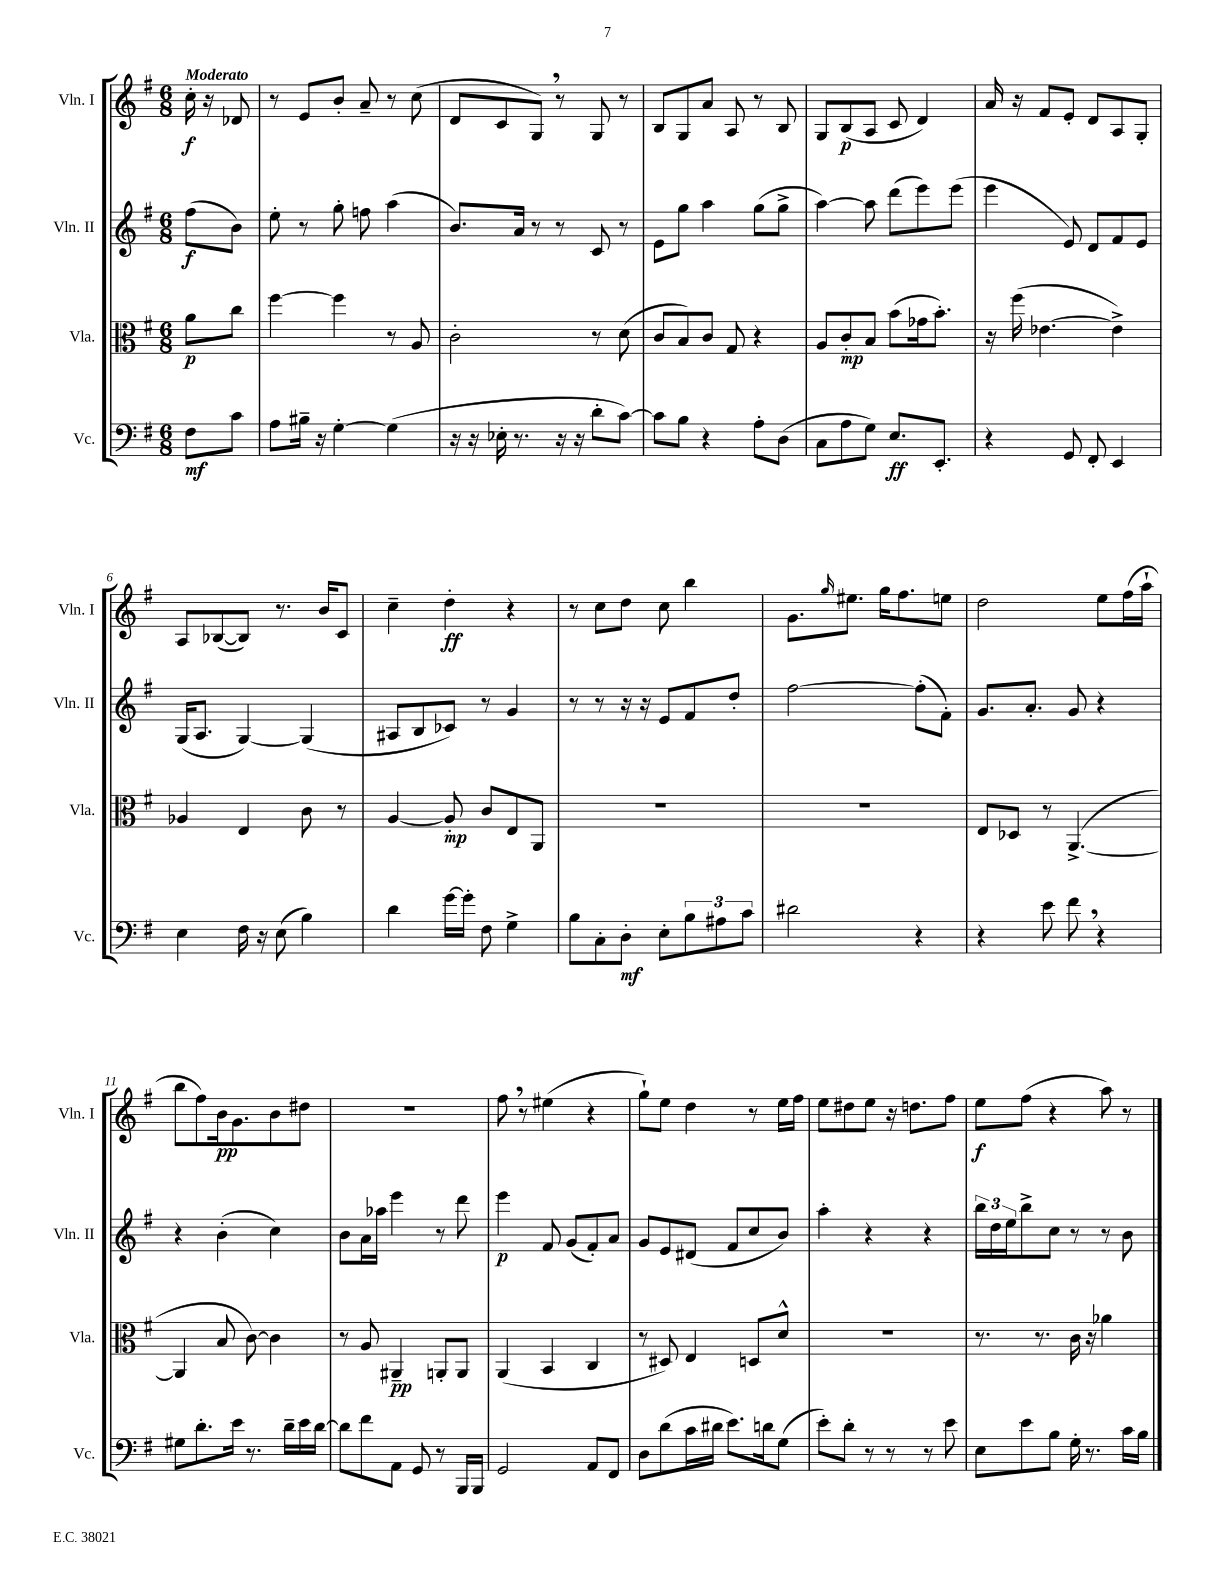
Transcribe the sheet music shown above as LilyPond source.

<<
\new StaffGroup <<
\new Staff = "s0" \with { instrumentName = "Vln. I" shortInstrumentName = "Vln. I" } {
    \clef treble \key g \major \numericTimeSignature \time 6/8 \partial 4 \tempo "Moderato"
    c''16-.\f r16 des'8 |
    r8 e'8 b'8-. a'8-- r8 c''8( |
    d'8 c'8 g8) \breathe r8 g8 r8 |
    b8 g8 a'8 a8 r8 b8 |
    g8 b8\p( a8 c'8 d'4) |
    a'16 r16 fis'8 e'8-. d'8 a8 g8-. |
    a8 bes8~( bes8) r8. b'16 c'8 |
    c''4-- d''4-.\ff r4 |
    r8 c''8 d''8 c''8 b''4 |
    g'8. \grace { g''16 } eis''8. g''16 fis''8. e''8 |
    d''2 e''8 fis''16( a''16-! |
    b''8 fis''8) b'16\pp g'8. b'8 dis''8 |
    R2. |
    fis''8 \breathe r8 eis''4( r4 |
    g''8-!) e''8 d''4 r8 e''16 fis''16 |
    e''8 dis''8 e''8 r16 d''8. fis''8 |
    e''8\f fis''8( r4 a''8) r8 \bar "|." |
}
\new Staff = "s1" \with { instrumentName = "Vln. II" shortInstrumentName = "Vln. II" } {
    \clef treble \key g \major \numericTimeSignature \time 6/8 \partial 4
    fis''8\f( b'8) |
    e''8-. r8 g''8-. f''8 a''4( |
    b'8.) a'16 r8 r8 c'8 r8 |
    e'8 g''8 a''4 g''8( g''8-> |
    a''4~) a''8 d'''8( e'''8) e'''8( |
    e'''4 e'8) d'8 fis'8 e'8 |
    g16( a8. g4~) g4( |
    ais8 b8 ces'8) r8 g'4 |
    r8 r8 r16 r16 e'8 fis'8 d''8-. |
    fis''2~ fis''8-.( fis'8-.) |
    g'8. a'8.-. g'8 r4 |
    r4 b'4-.( c''4) |
    b'8 a'16 aes''16 e'''4 r8 d'''8 |
    e'''4\p fis'8 g'8( fis'8-.) a'8 |
    g'8 e'8 dis'8( fis'8 c''8 b'8) |
    a''4-. r4 r4 |
    \tuplet 3/2 { b''16 d''16 e''16 } b''8-> c''8 r8 r8 b'8 \bar "|." |
}
\new Staff = "s2" \with { instrumentName = "Vla." shortInstrumentName = "Vla." } {
    \clef alto \key g \major \numericTimeSignature \time 6/8 \partial 4
    a'8\p c''8 |
    fis''4~ fis''4 r8 a8 |
    c'2-. r8 d'8( |
    c'8 b8) c'8 g8 r4 |
    a8 c'8-.\mp b8 b'8( ges'16 b'8.-.) |
    r16 fis''16( ees'4.~ ees'4->) |
    aes4 e4 c'8 r8 |
    a4~ a8-.\mp c'8 e8 a,8 |
    R2. |
    R2. |
    e8 des8 r8 a,4.~->( |
    a,4 b8 c'8~) c'4 |
    r8 a8 ais,4--\pp a,8-. a,8 |
    a,4( b,4 c4 |
    r8 dis8) e4 d8 d'8-^ |
    R2. |
    r8. r8. c'16 r16 aes'4 \bar "|." |
}
\new Staff = "s3" \with { instrumentName = "Vc." shortInstrumentName = "Vc." } {
    \clef bass \key g \major \numericTimeSignature \time 6/8 \partial 4
    fis8\mf c'8 |
    a8 bis16-- r16 g4~-. g4( |
    r16 r16 ees16-. r8. r16 r16 d'8-. c'8~) |
    c'8 b8 r4 a8-. d8( |
    c8 a8 g8) e8.\ff e,8.-. |
    r4 g,8 fis,8-. e,4 |
    e4 fis16 r16 e8( b4) |
    d'4 g'16~ g'16-. fis8 g4-> |
    b8 c8-. d8-.\mf e8-. \tuplet 3/2 { b8 ais8 c'8 } |
    dis'2 r4 |
    r4 e'8 fis'8 \breathe r4 |
    gis8 d'8.-. e'16 r8. d'16-- e'16 d'16~ |
    d'8 fis'8 a,8 g,8 r8 b,,16 b,,16 |
    g,2 a,8 fis,8 |
    d8 d'8( c'16 dis'16 e'8.) d'16 g8( |
    e'8-.) d'8-. r8 r8 r8 e'8 |
    e8 e'8 b8 g16-. r8. c'16 b16 \bar "|." |
}
>>
>>
